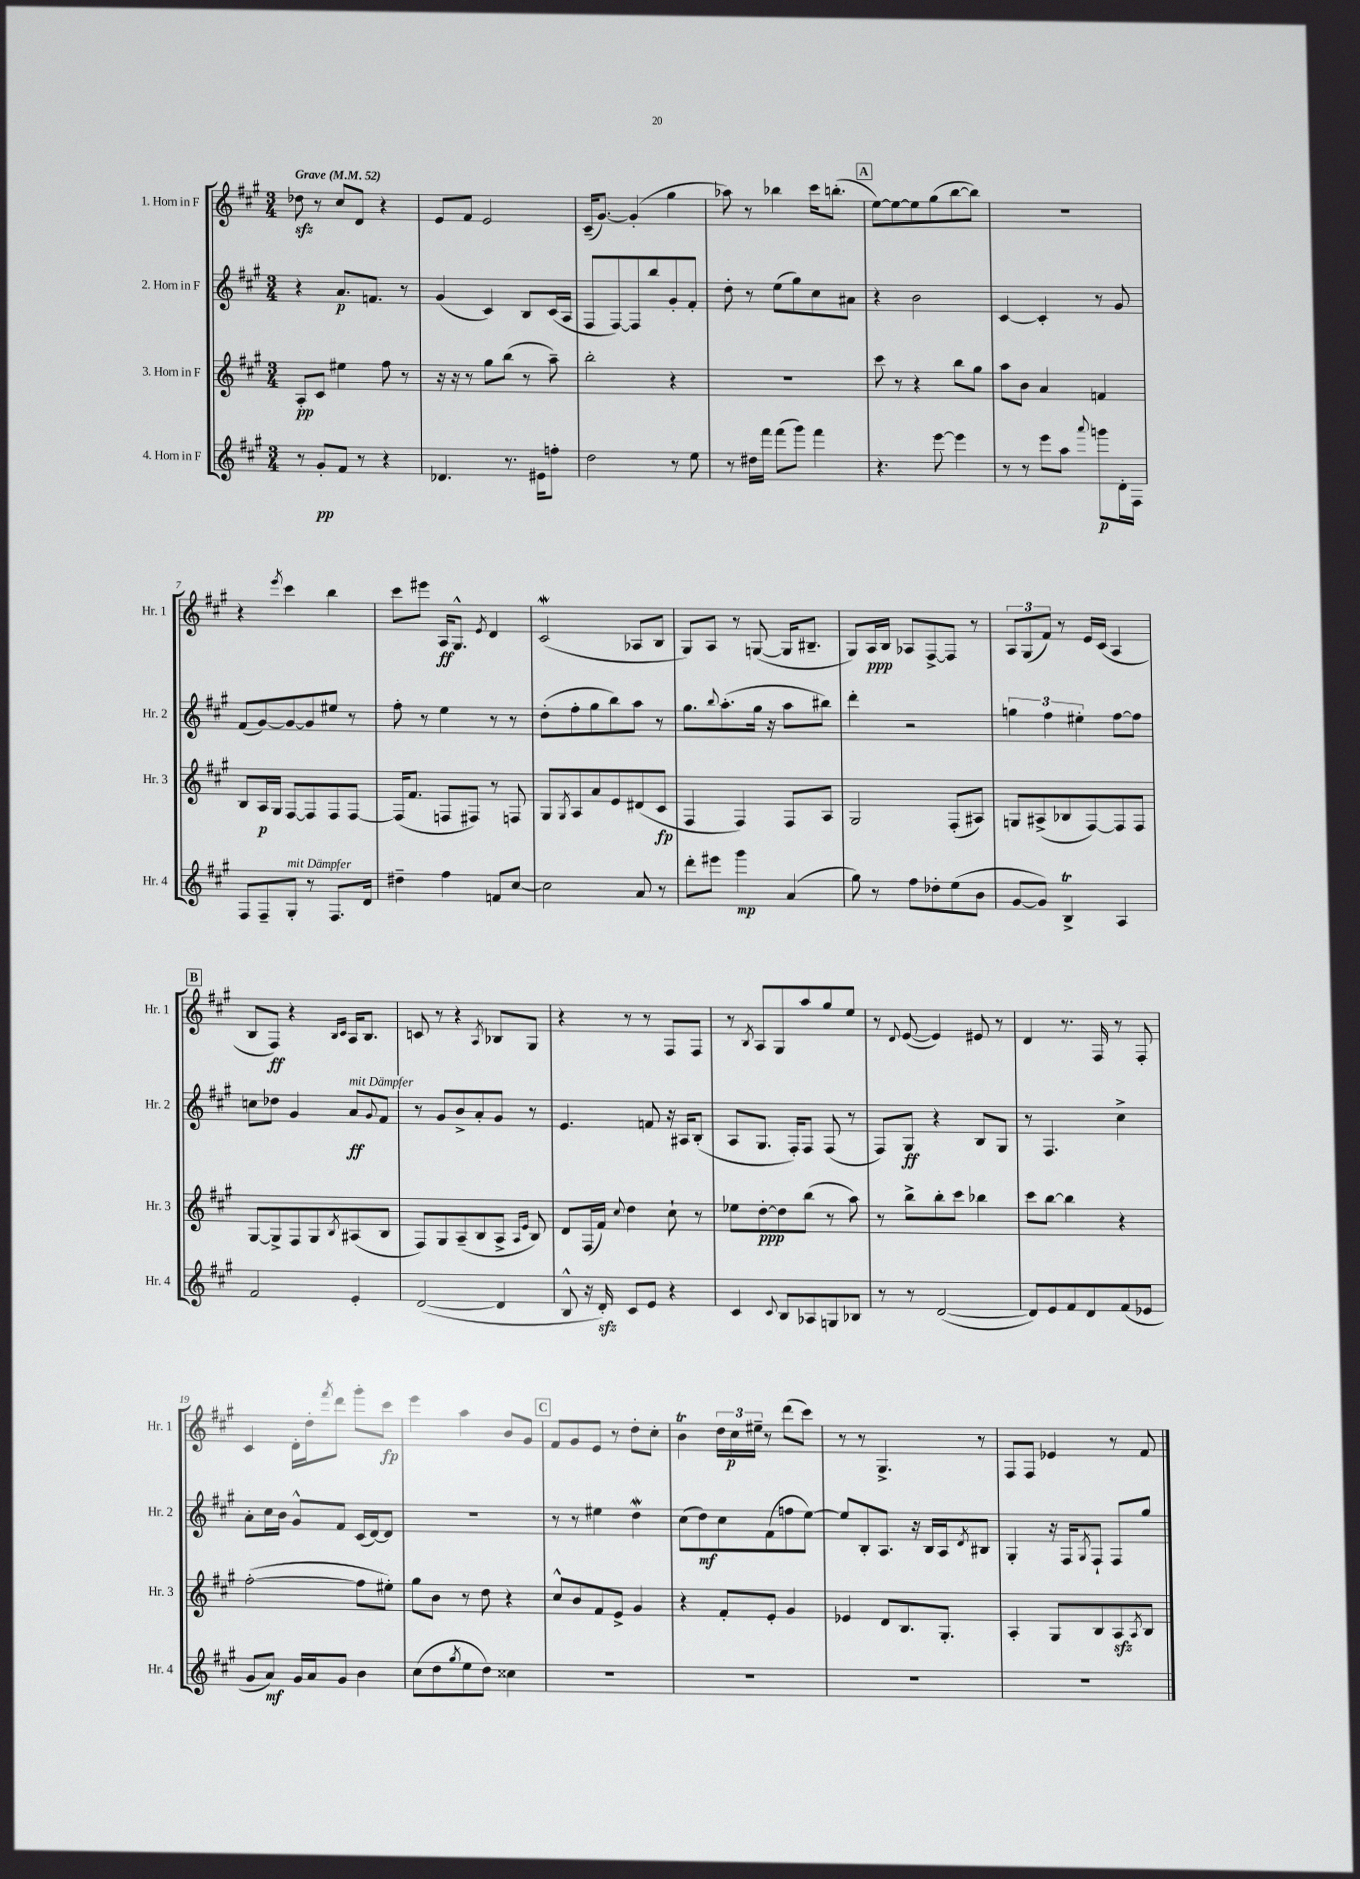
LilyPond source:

<<
\new StaffGroup <<
\new Staff = "s0" \with { instrumentName = "1. Horn in F" shortInstrumentName = "Hr. 1" } {
    \clef treble \key a \major \numericTimeSignature \time 3/4 \tempo "Grave" 4 = 52
    des''8\sfz r8 cis''8 d'8 r4 |
    e'8 fis'8 e'2 |
    cis'16--( gis'8.~) gis'4-.( gis''4 |
    aes''8) r8 bes''4 cis'''16 b''8.-.( |
    \mark \markup { \box "A" } e''8~) e''8~ e''8 gis''8( b''8~ b''8) |
    R2. |
    r4 \acciaccatura { e'''8 } cis'''4 b''4 |
    cis'''8 eis'''8 a16\ff gis8.-^ \acciaccatura { e'8 } d'4 |
    cis'2\mordent( aes8 b8 |
    gis8) a8 r8 g8~( g16 bis8.-- |
    gis8) a16\ppp b16 aes8 fis8~-> fis8 r8 |
    \tuplet 3/2 { a8 gis8( fis'8) } r8 e'16 cis'16( a4 |
    \mark \markup { \box "B" } b8 fis8\ff) r4 \grace { b16 cis'16 } a16 b8. |
    c'8 r8 r4 \acciaccatura { a8 } bes8 gis8 |
    r4 r8 r8 fis8 fis8 |
    r8 \acciaccatura { b8 } a8 gis8 a''8 gis''8 e''8 |
    r8 \appoggiatura { d'8 } e'8~( e'4) eis'8 r8 |
    d'4 r8. fis16 r8 fis8-. |
    cis'4 d'16-. d''16-. \acciaccatura { fis'''8 } d'''8 gis'''8-. cis'''8\fp |
    e'''4 a''4 b'8 gis'8 |
    \mark \markup { \box "C" } fis'8 gis'8 e'8 r8 d''8-. cis''8-. |
    b'4\trill \tuplet 3/2 { d''16 cis''16\p eis''16-- } r8 d'''8( cis'''8) |
    r8 r8 gis4.-> r8 |
    fis8 fis8 ees'4 r8 fis'8 \bar "|." |
}
\new Staff = "s1" \with { instrumentName = "2. Horn in F" shortInstrumentName = "Hr. 2" } {
    \clef treble \key a \major \numericTimeSignature \time 3/4
    r4 a'8.\p f'8. r8 |
    gis'4( cis'4) b8 cis'16( a16 |
    fis8 fis8~) fis8 b''8 gis'8-. fis'8-. |
    d''8-. r8 e''8( gis''8) cis''8 ais'8 |
    \mark \markup { \box "A" } r4 b'2 |
    cis'4~ cis'4-. r8 gis'8 |
    fis'8( gis'8~) gis'8~ gis'8 eis''8 r8 |
    fis''8-. r8 e''4 r8 r8 |
    d''8-.( fis''8-. gis''8 b''8) a''8 r8 |
    gis''8. \appoggiatura { b''8 } a''8.-.( gis''16 r16 a''8 bis''8) |
    d'''4-. r2 |
    \tuplet 3/2 { g''4 fis''4 eis''4-. } fis''8~ fis''8 |
    \mark \markup { \box "B" } c''8 des''8 gis'4 a'8\ff^\markup { \italic "mit Dämpfer" } \appoggiatura { gis'8 } fis'8 |
    r8 gis'8 b'8-> a'8-. gis'8 r8 |
    e'4. f'8 r16 ais16 b8-.( |
    a8 gis8. fis16-.) fis8 fis8( r8 |
    fis8) gis8\ff r4 b8 gis8 |
    r8 fis4. cis''4-> |
    a'8-. cis''16 b'16 gis'8-^ fis'8 cis'16( d'16~) d'8 |
    R2. |
    \mark \markup { \box "C" } r8 r8 eis''4 d''4\mordent |
    cis''8( d''8\mf) cis''8 fis'8( f''8 e''8~) |
    e''8 b8-. a8. r16 b16 a16 \acciaccatura { d'8 } bis8 |
    gis4-. r16 fis16 \acciaccatura { gis8 } fis8-! fis8 gis''8 \bar "|." |
}
\new Staff = "s2" \with { instrumentName = "3. Horn in F" shortInstrumentName = "Hr. 3" } {
    \clef treble \key a \major \numericTimeSignature \time 3/4
    a8-.\pp cis'8 eis''4 fis''8 r8 |
    r16 r16 r8 gis''8 b''8( r8 a''8--) |
    b''2-. r4 |
    R2. |
    \mark \markup { \box "A" } cis'''8 r8 r4 b''8 gis''8 |
    a''8 b'8 a'4 f'4 |
    b8 a16\p gis16 fis8~ fis8 fis8 fis8~ |
    fis16( fis'8. f8 fis8) r8 f8 |
    gis8 \acciaccatura { gis8 } a8 a'8 e'8 dis'8( cis'8\fp |
    fis4 fis4) fis8 a8 |
    gis2 fis8-.( ais8) |
    g8 ais8->( bes8 fis8~) fis8 fis8 |
    \mark \markup { \box "B" } gis8~ gis8-> fis8 gis8 \acciaccatura { b8 } ais8( b8 |
    fis8) gis8 a8--( b8 a8-> \grace { a16 e'16 } b8) |
    d'8 fis16( fis'16) \appoggiatura { cis''8 } d''4 cis''8-! r8 |
    ees''8 d''8~-.\ppp d''8 b''8( r8 a''8) |
    r8 b''8-> b''8-. cis'''8 bes''4 |
    cis'''8 b''8~ b''4 r4 |
    fis''2~-.( fis''8 eis''8-.) |
    gis''8 b'8 r8 d''8 r4 |
    \mark \markup { \box "C" } cis''8-^ b'8 fis'8 e'8-> gis'4 |
    r4 fis'8-. e'8-. gis'4 |
    ees'4 d'8 b8. gis8.-. |
    a4-. gis8 b8 a8\sfz \acciaccatura { a8 } b8 \bar "|." |
}
\new Staff = "s3" \with { instrumentName = "4. Horn in F" shortInstrumentName = "Hr. 4" } {
    \clef treble \key a \major \numericTimeSignature \time 3/4
    r8 gis'8-.\pp fis'8 r8 r4 |
    des'4. r8. eis'16 f''8-. |
    d''2 r8 e''8 |
    r8 dis''16 fis'''16 fis'''8( gis'''8) fis'''4 |
    \mark \markup { \box "A" } r4. e'''8~ e'''4 |
    r8 r8 e'''8 a''8 \appoggiatura { a'''8 } g'''8\p d'16-. fis16 |
    fis8 fis8-- gis8-.^\markup { \italic "mit Dämpfer" } r8 fis8. d'16 |
    dis''4-- fis''4 f'8 cis''8~ |
    cis''2 a'8 r8 |
    d'''8-. eis'''8 gis'''4\mp a'4( |
    gis''8) r8 fis''8 des''8-. e''8( b'8 |
    gis'8~ gis'8) b4->\trill a4 |
    \mark \markup { \box "B" } fis'2 e'4-. |
    d'2~( d'4 |
    b8-^ r16 d'16-.\sfz) cis'8 e'8 r4 |
    cis'4 \appoggiatura { cis'8 } b8 aes8 g8 bes8 |
    r8 r8 d'2~( |
    d'8) e'8 fis'8 d'8 fis'8( ees'8 |
    gis'8 a'8\mf) gis'16 a'16 gis'8 b'4 |
    cis''8( d''8 \acciaccatura { gis''8 } e''8 d''8) cisis''4 |
    \mark \markup { \box "C" } R2. |
    R2. |
    R2. |
    R2. \bar "|." |
}
>>
>>
